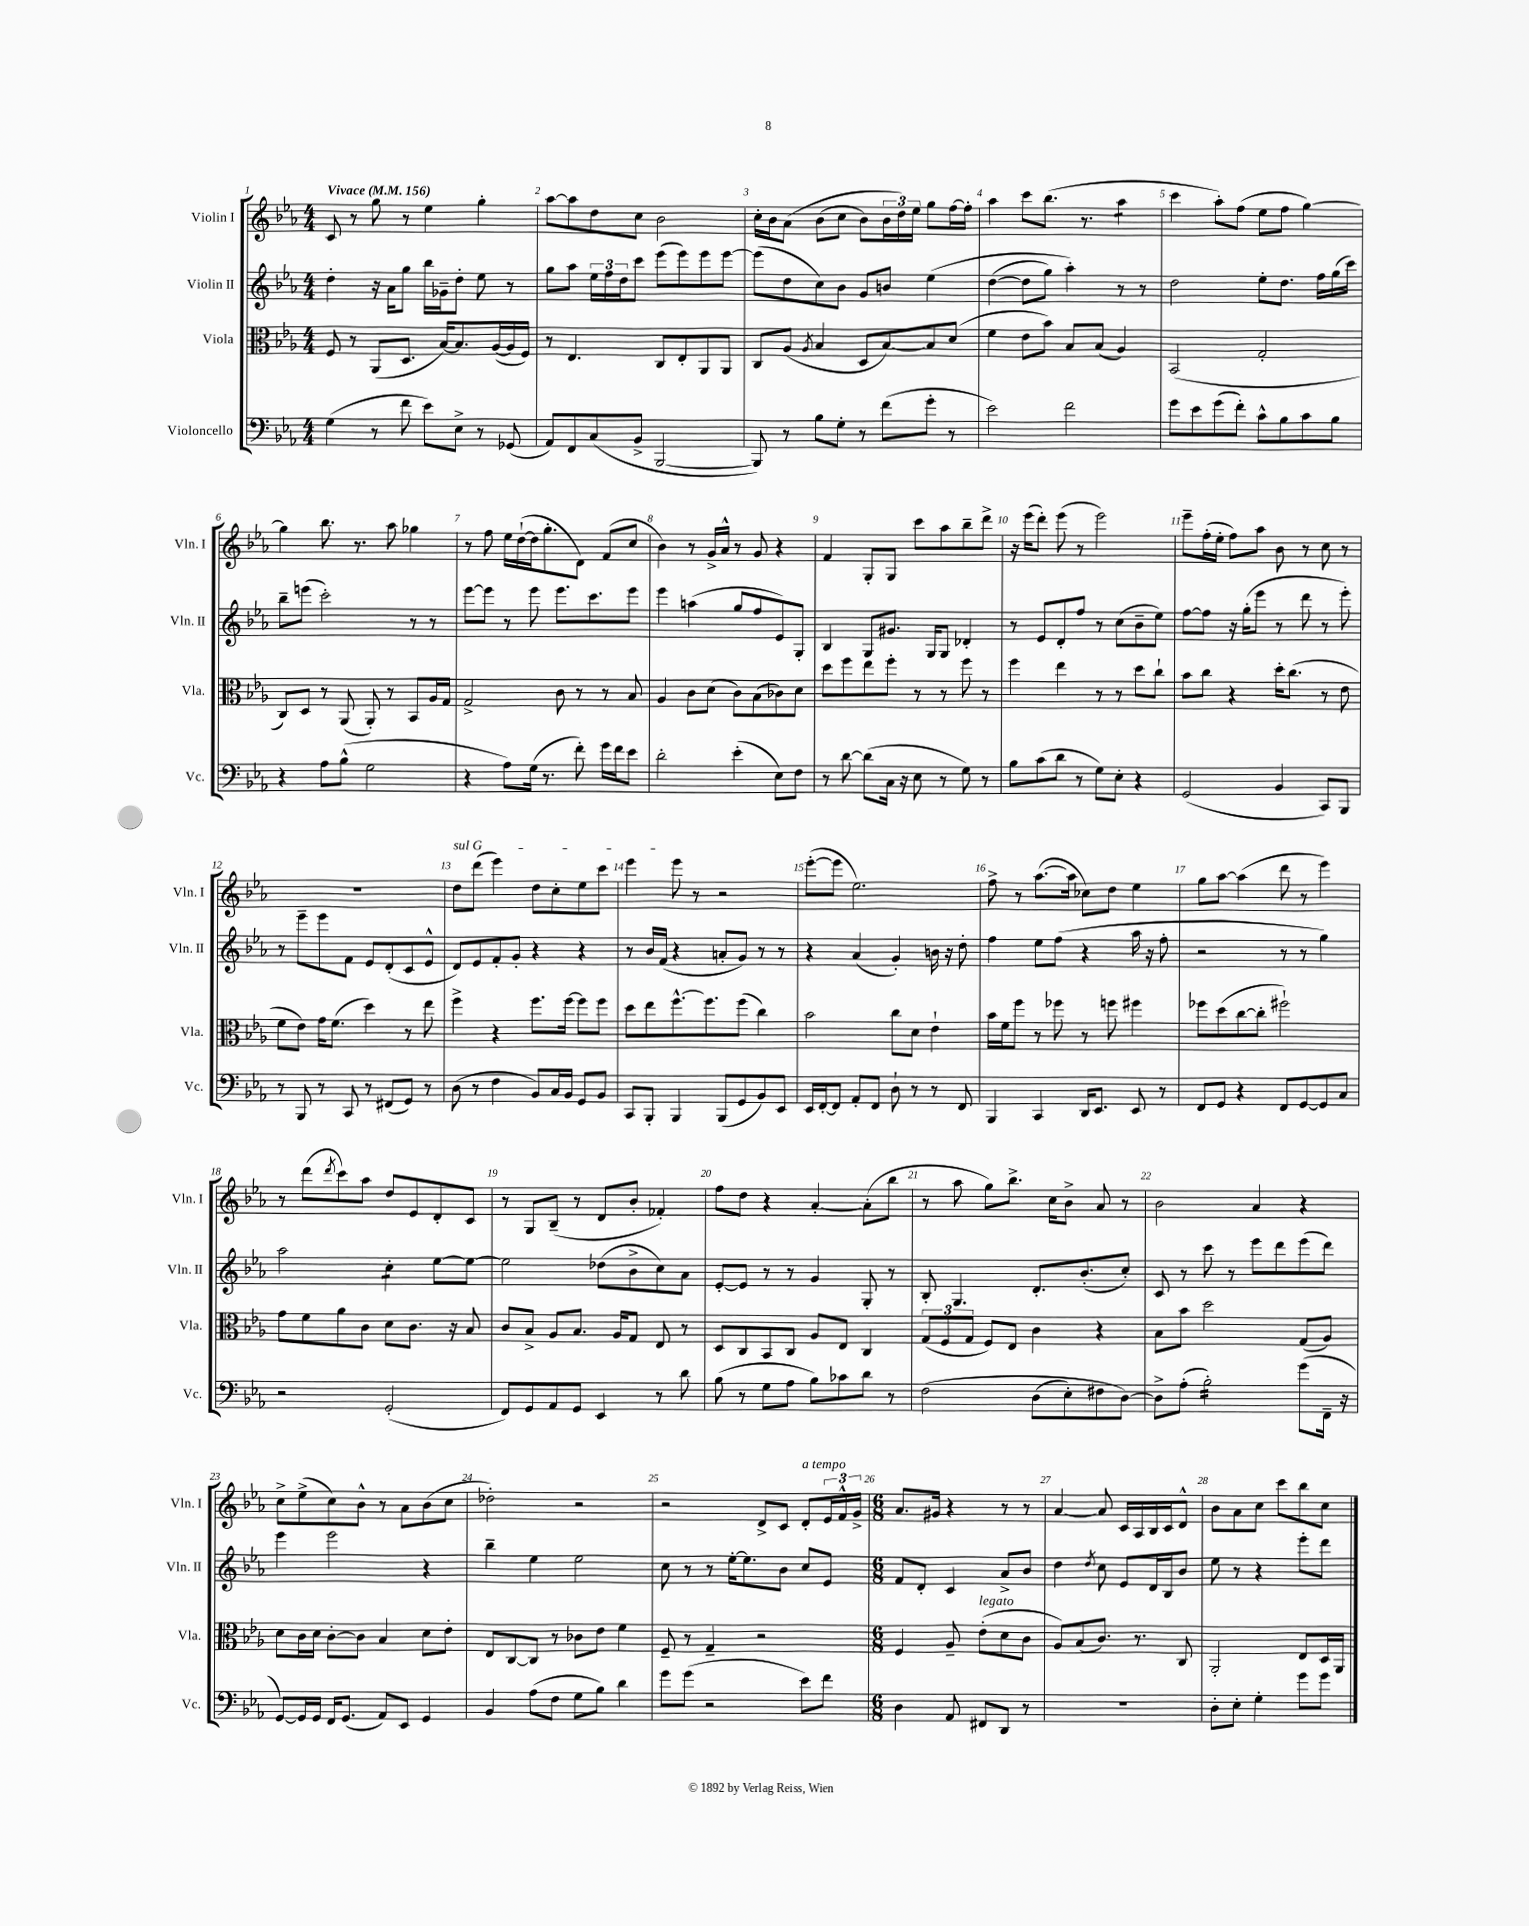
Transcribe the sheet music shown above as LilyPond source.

<<
\new StaffGroup <<
\new Staff = "s0" \with { instrumentName = "Violin I" shortInstrumentName = "Vln. I" } {
    \clef treble \key ees \major \numericTimeSignature \time 4/4 \tempo "Vivace" 4 = 156
    c'8 r8 g''8 r8 ees''4 g''4-. |
    aes''8~ aes''8 d''8 c''8 bes'2 |
    c''16-. bes'16 aes'8\( bes'8( c''8 bes'8) \tuplet 3/2 { bes'16 d''16\) ees''16 } g''8 f''16~ f''16-. |
    aes''4 c'''8 bes''8.( r8. aes''4:8 |
    c'''4 aes''8-.) f''8( ees''8 f''8 g''4~) |
    g''4 bes''8. r8. aes''8 ges''4 |
    r8 f''8 ees''16 d''16~-!( d''16 g''8.-. d'8) f'8( c''8 |
    bes'4) r8 g'16-> aes'16-^ r8 g'8 r4 |
    f'4 g8-. g8 c'''8 aes''8 bes''8-- d'''8-> |
    r16 ees'''16( d'''8-.) ees'''8( r8 ees'''2) |
    ees'''8-- f''16-.( ees''16-. f''8) aes''8 bes'8 r8 c''8 r8 |
    R1 |
    \once \override TextSpanner.bound-details.left.text = \markup { \italic "sul G" } d''8\startTextSpan d'''8( ees'''4) d''8 c''8-. ees''8 c'''8 |
    ees'''4 ees'''8\stopTextSpan r8 r2 |
    ees'''8~-.( ees'''8 ees''2.) |
    f''8-> r8 aes''8.~( aes''16 ces''8) d''8 ees''4 |
    g''8 aes''8~ aes''4( d'''8 r8 ees'''4) |
    r8 d'''8( \acciaccatura { d'''8 } c'''8) aes''8 d''8 ees'8 d'8-. c'8 |
    r8 g8 bes8--( r8 d'8 bes'8-. fes'4-.) |
    f''8 d''8 r4 aes'4~-. aes'8-.( bes''8 |
    r8 aes''8 g''8) bes''8.-> c''16 bes'8-> aes'8 r8 |
    bes'2 aes'4 r4 |
    c''8-> ees''8->( c''8) bes'8-^ r8 aes'8 bes'8( c''8 |
    des''2-.) r2 |
    r2 d'8-> c'8 d'8-.^\markup { \italic "a tempo" } \tuplet 3/2 { ees'16 f'16-^ g'16-> } |
    \numericTimeSignature \time 6/8 aes'8. gis'16 r4 r8 r8 |
    aes'4~ aes'8 c'16 aes16 bes16 c'16 d'8-^ |
    bes'8 aes'8 c''8 c'''8 bes''8 c''8 \bar "|." |
}
\new Staff = "s1" \with { instrumentName = "Violin II" shortInstrumentName = "Vln. II" } {
    \clef treble \key ees \major \numericTimeSignature \time 4/4
    d''4-. r16 aes'16 g''8 bes''16 ges'16-- d''8-. ees''8 r8 |
    g''8 aes''8 \tuplet 3/2 { ees''16 f''16 d''16 } c'''8 ees'''8( ees'''8) ees'''8 ees'''8~ |
    ees'''8( d''8 c''8) bes'8 g'8 b'8 ees''4\( |
    d''4~( d''8 g''8) aes''4-.\) r8 r8 |
    d''2 ees''8-. d''8. f''16 g''16( c'''16) |
    bes''8-- e'''8( c'''2-.) r8 r8 |
    ees'''8~ ees'''8 r8 ees'''8 ees'''8. c'''8. ees'''8 |
    ees'''4 a''4( g''8 f''8 ees'8) g8-. |
    bes4 g8 gis'8. g16 g8 des'4-. |
    r8 ees'8 d'8-. f''8 r8 c''8( bes'8-- ees''8) |
    f''8~ f''8 r16 g''16-.( ees'''8 r8 d'''8 r8 ees'''8-.) |
    r8 ees'''8-- ees'''8 f'8 ees'8 d'8-.( c'8 ees'8-^ |
    d'8) ees'8 f'8-. g'8-. r4 r4 |
    r8 bes'16 f'16( r4 a'8-. g'8) r8 r8 |
    r4 aes'4( g'4-.) b'16 r16 d''8-. |
    f''4 ees''8 f''8( r4 aes''16 r16 f''8-. |
    r2 r8 r8 g''4) |
    aes''2 c''4:8-. ees''8~ ees''8~ |
    ees''2 des''8( bes'8-> c''8) aes'8 |
    ees'8~-. ees'8 r8 r8 g'4 g8-. r8 |
    bes8-. g4. d'8.-. bes'8.-.( c''8-.) |
    c'8 r8 c'''8 r8 ees'''8 d'''8 ees'''8( d'''8) |
    ees'''4 ees'''2 r4 |
    bes''4-- ees''4 ees''2 |
    c''8 r8 r8 ees''16~-. ees''8. bes'8 c''8 ees'8 |
    \numericTimeSignature \time 6/8 f'8 d'8-. c'4 aes'8-> bes'8 |
    d''4 \acciaccatura { d''8 } c''8 ees'8 d'16 bes16 bes'8 |
    ees''8 r8 r4 ees'''8-. d'''8 \bar "|." |
}
\new Staff = "s2" \with { instrumentName = "Viola" shortInstrumentName = "Vla." } {
    \clef alto \key ees \major \numericTimeSignature \time 4/4
    f8 r8 aes,8( d8. bes16~) bes8. aes16~( aes16 f16) |
    r8 ees4. c8 ees8-. aes,8 aes,8 |
    c8 aes8( \acciaccatura { aes8 } bes4 d8 bes8~) bes8 d'8( |
    f'4 ees'8 bes'8) bes8 bes8( aes4) |
    bes,2( g2-. |
    c8) d8 r8 aes,8( aes,8-.) r8 bes,8 aes16 g16 |
    g2-> c'8 r8 r8 bes8 |
    aes4 c'8 d'8( c'8) bes8( ces'8) d'8 |
    d''8 f''8 ees''8 f''8-. r8 r8 f''8 r8 |
    f''4 ees''4 r8 r8 d''8 c''8-! |
    bes'8 c''8 r4 d''16-. c''8.( r8 ees'8 |
    f'8 ees'8) g'16 f'8.( d''4) r8 ees''8 |
    f''4-> r4 f''8. f''16~ f''8 f''8 |
    d''8 ees''8 f''8.~-^ f''8. f''8( c''4) |
    bes'2 c''8 d'8 ees'4-! |
    bes'16 f'16 f''8 r8 fes''8 r8 f''8 fis''4 |
    fes''8 d''8( c''8~ c''8-. fis''2-!) |
    g'8 f'8 aes'8 c'8 d'8 c'8. r16 bes8 |
    c'8 bes8-> aes8 bes8. aes16 g8 ees8 r8 |
    d8 c8 bes,8 c8 aes8 ees8 c4 |
    \tuplet 3/2 { g8( f8 g8 } f8) ees8 c'4 r4 |
    bes8 bes'8 d''2 g8( aes8) |
    d'8 c'16 d'16 c'8~-. c'8 bes4 d'8 ees'8-. |
    ees8 c8~ c8 r8 ces'8 ees'8 f'4 |
    f8-- r8 g4-- r2 |
    \numericTimeSignature \time 6/8 f4 aes8-- ees'8-.^\markup { \italic "legato" }( d'8 c'8 |
    aes8) bes8( c'8.) r8. c8 |
    aes,2-. ees8 d16 aes,16 \bar "|." |
}
\new Staff = "s3" \with { instrumentName = "Violoncello" shortInstrumentName = "Vc." } {
    \clef bass \key ees \major \numericTimeSignature \time 4/4
    g4( r8 f'8 ees'8) ees8-> r8 ges,8( |
    aes,8) f,8 c8( bes,8-> bes,,2~ |
    bes,,8) r8 bes8 g8-. r8 f'8( g'8-. r8 |
    ees'2) f'2 |
    g'8 ees'8 g'8( f'8-.) c'8-^ bes8 c'8 bes8 |
    r4 aes8 bes8-^( g2 |
    r4 aes8) g16( r8. f'8-.) g'16 f'16 ees'8 |
    d'2-. ees'4-.( ees8) f8 |
    r8 d'8~ d'8( c16 r16 ees8 r8 g8) r8 |
    bes8 c'8( d'8 r8 g8) ees8-. r4 |
    g,2( bes,4 c,8) bes,,8 |
    r8 bes,,8 r8 c,8 r8 fis,8( g,8) r8 |
    d8( r8 f4 bes,8) c16 bes,16 g,8 bes,8 |
    c,8 bes,,8-. bes,,4 bes,,8( g,8 bes,8) ees,8 |
    ees,16 f,16~-. f,8 aes,8-. f,8 d8-! r8 r8 f,8 |
    bes,,4 c,4 d,16 ees,8. ees,8 r8 |
    f,8 g,8 r4 f,8 g,8~ g,8 c8 |
    r2 g,2-.( |
    f,8) g,8 aes,8 g,8 ees,4 r8 d'8 |
    bes8( r8 g8 aes8 bes8) ces'8 d'8 r8 |
    f2\( d8( ees8-.) fis8 d8~\) |
    d8-> aes8-.( bes2:16-.) g'8( f,16-- r16 |
    g,8~) g,16 g,16 f,16 g,8.( aes,8) ees,8 g,4 |
    bes,4 aes8( f8 g8 bes8) d'4 |
    g'8 g'8( r2 ees'8) f'8 |
    \numericTimeSignature \time 6/8 d4 aes,8 fis,8 d,8 r8 |
    R2. |
    d8-. ees8-. g4-. g'8 g'8 \bar "|." |
}
>>
>>
\layout { \context { \Score \override BarNumber.break-visibility = ##(#f #t #t) barNumberVisibility = #all-bar-numbers-visible } }
